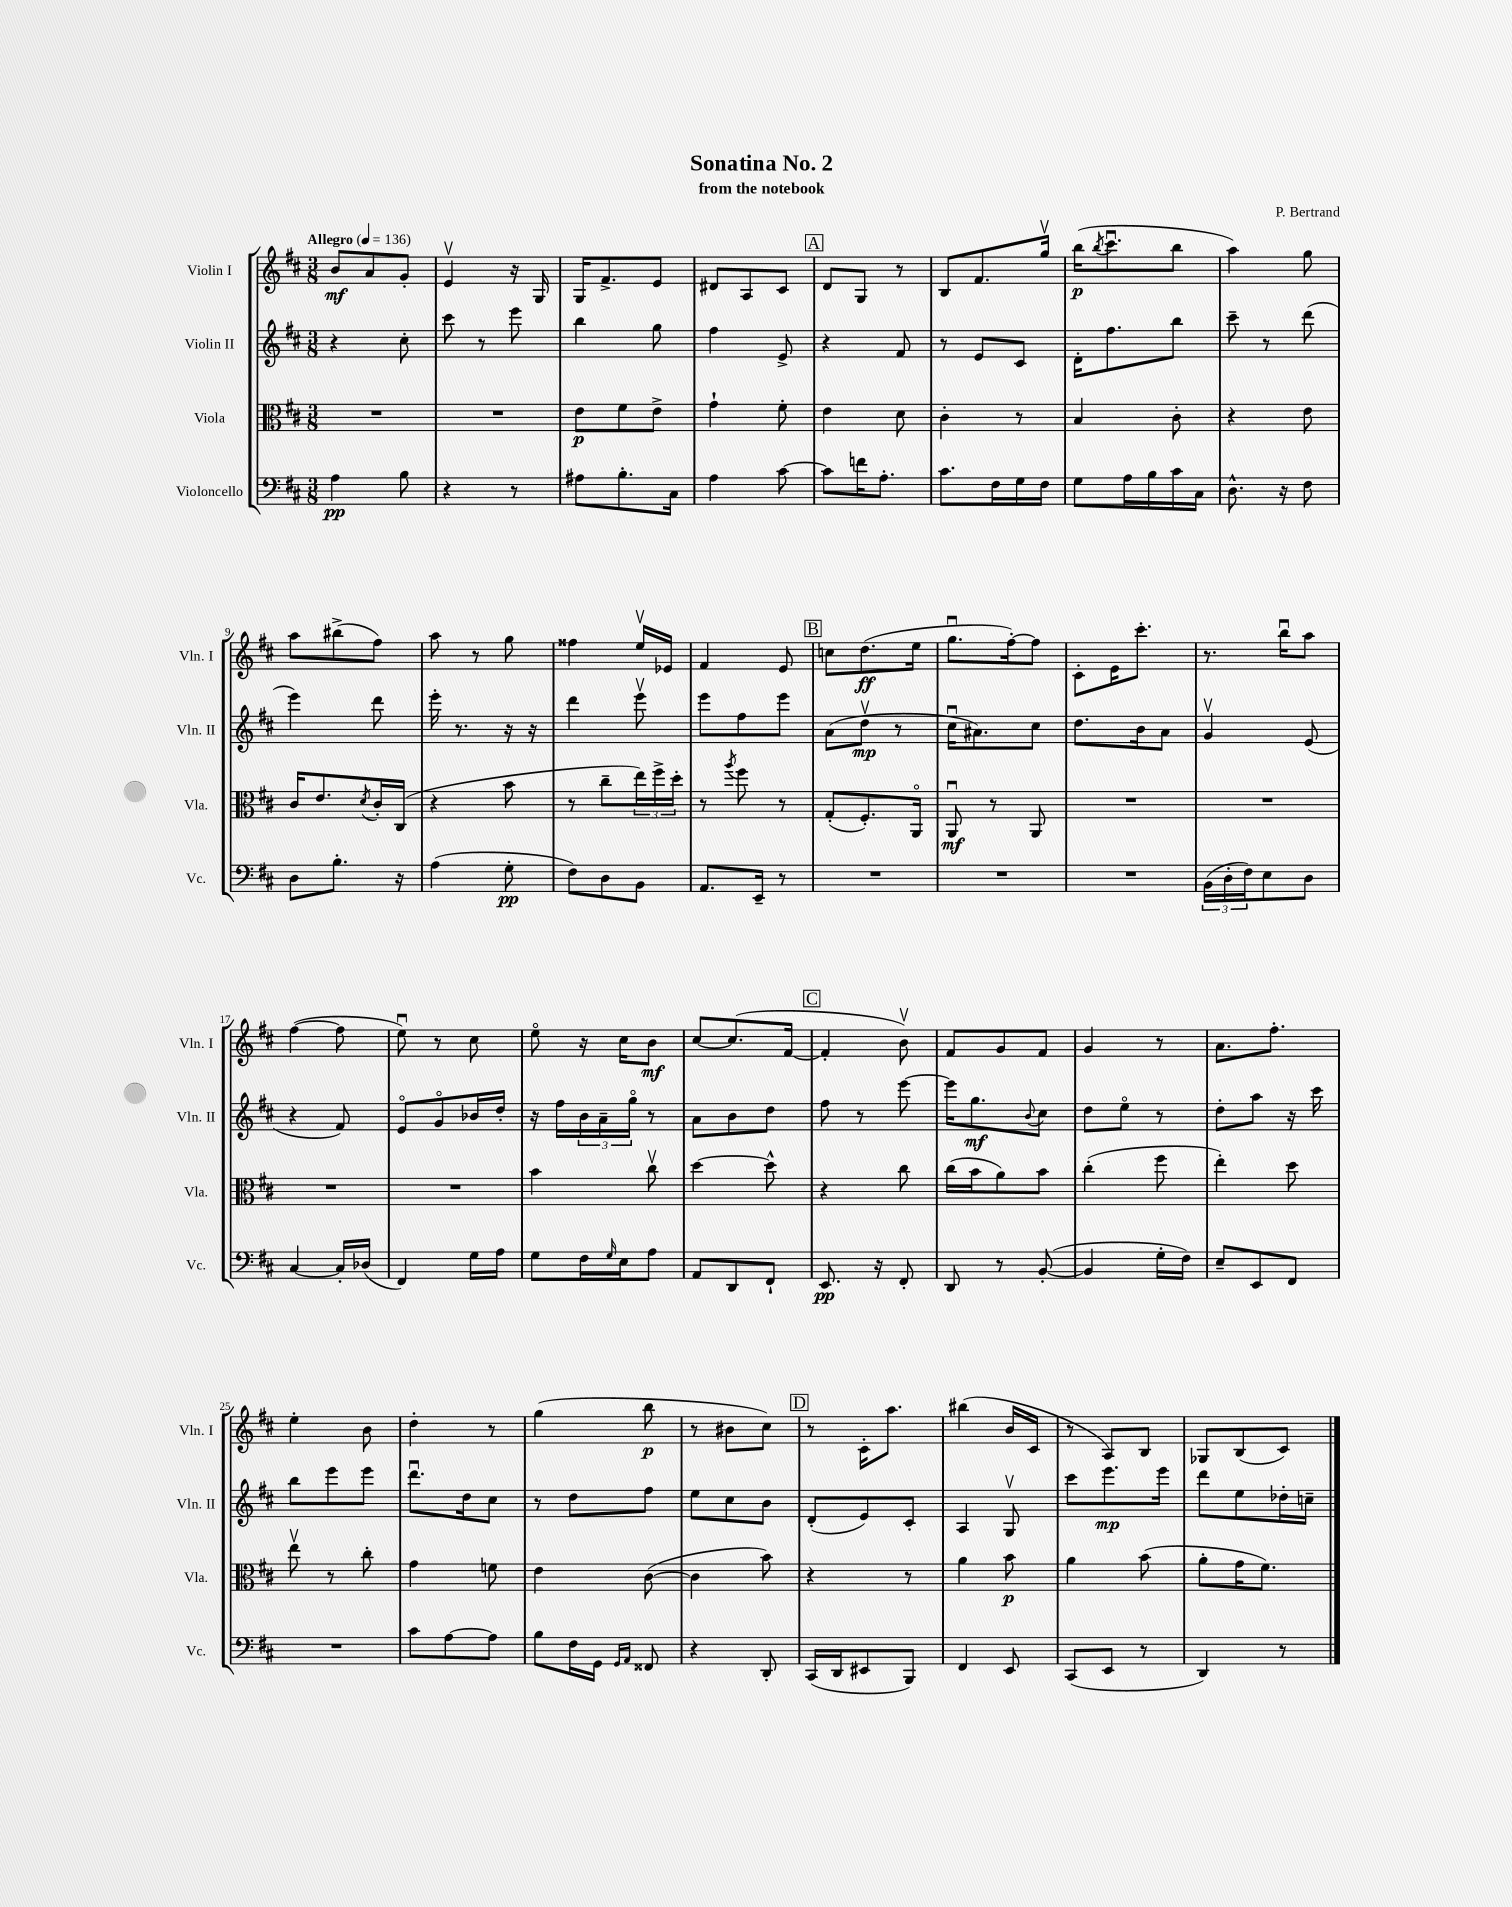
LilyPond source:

\header { title = "Sonatina No. 2" composer = "P. Bertrand" subtitle = "from the notebook" }
<<
\new StaffGroup <<
\new Staff = "s0" \with { instrumentName = "Violin I" shortInstrumentName = "Vln. I" } {
    \clef treble \key d \major \numericTimeSignature \time 3/8 \tempo "Allegro" 4 = 136
    b'8\mf a'8 g'8-. |
    e'4\upbow r16 g16 |
    g16 fis'8.-> e'8 |
    dis'8 a8 cis'8 |
    \mark \markup { \box "A" } d'8 g8 r8 |
    b8 fis'8. g''16\upbow |
    b''16\p( \acciaccatura { b''8 } cis'''8.\downbow b''8 |
    a''4) g''8 |
    a''8 bis''8->( fis''8) |
    a''8 r8 g''8 |
    fisis''4 e''16\upbow ees'16 |
    fis'4 e'8 |
    \mark \markup { \box "B" } c''8 d''8.\ff( e''16 |
    g''8.\downbow fis''16~-.) fis''8 |
    cis'8-. e'16 cis'''8.-. |
    r8. b''16\downbow a''8 |
    fis''4~( fis''8 |
    e''8\downbow) r8 cis''8 |
    e''8\flageolet r16 cis''16 b'8\mf |
    cis''8~ cis''8.( fis'16~ |
    \mark \markup { \box "C" } fis'4-. b'8\upbow) |
    fis'8 g'8 fis'8 |
    g'4 r8 |
    a'8. fis''8.-. |
    e''4-. b'8 |
    d''4-. r8 |
    g''4( b''8\p |
    r8 bis'8 cis''8) |
    \mark \markup { \box "D" } r8 cis'16-. a''8. |
    bis''4( b'16 cis'16 |
    r8 a8) b8 |
    ges8 b8( cis'8) \bar "|." |
}
\new Staff = "s1" \with { instrumentName = "Violin II" shortInstrumentName = "Vln. II" } {
    \clef treble \key d \major \numericTimeSignature \time 3/8
    r4 cis''8-. |
    cis'''8 r8 e'''8 |
    b''4 g''8 |
    fis''4 e'8-> |
    \mark \markup { \box "A" } r4 fis'8 |
    r8 e'8 cis'8 |
    d'16-. fis''8. b''8 |
    cis'''8-- r8 d'''8( |
    e'''4) d'''8 |
    e'''16-. r8. r16 r16 |
    d'''4 e'''8\upbow |
    e'''8 fis''8 e'''8 |
    \mark \markup { \box "B" } a'8( d''8\upbow\mp r8 |
    cis''16\downbow ais'8.) cis''8 |
    d''8. b'16 a'8 |
    g'4\upbow e'8( |
    r4 fis'8) |
    e'8\flageolet g'8\flageolet bes'16 d''16-. |
    r16 fis''16 \tuplet 3/2 { b'16 a'16-- g''16\flageolet } r8 |
    a'8 b'8 d''8 |
    \mark \markup { \box "C" } fis''8 r8 e'''8~ |
    e'''16 g''8.\mf \appoggiatura { b'8 } cis''8 |
    d''8 e''8\flageolet r8 |
    d''8-. a''8 r16 cis'''16 |
    b''8 e'''8 e'''8 |
    d'''8.\downbow d''16 cis''8 |
    r8 d''8 fis''8 |
    e''8 cis''8 b'8 |
    \mark \markup { \box "D" } d'8-.( e'8) cis'8-. |
    a4 g8\upbow |
    cis'''8 e'''8.\mp e'''16 |
    d'''8 e''8 des''16-. c''16-- \bar "|." |
}
\new Staff = "s2" \with { instrumentName = "Viola" shortInstrumentName = "Vla." } {
    \clef alto \key d \major \numericTimeSignature \time 3/8
    R4. |
    R4. |
    e'8\p fis'8 e'8-> |
    g'4-! fis'8-. |
    \mark \markup { \box "A" } e'4 d'8 |
    cis'4-. r8 |
    b4 cis'8-. |
    r4 e'8 |
    cis'16 e'8. \acciaccatura { d'8 } cis'16-. cis16( |
    r4 b'8 |
    r8 cis''8-- \tuplet 3/2 { e''16) fis''16-> d''16-. } |
    r8 \acciaccatura { a''8 } fis''8 r8 |
    \mark \markup { \box "B" } g8-.( fis8.-.) a,16\flageolet |
    a,8\downbow\mf r8 a,8 |
    R4. |
    R4. |
    R4. |
    R4. |
    b'4 cis''8\upbow |
    d''4~ d''8-^ |
    \mark \markup { \box "C" } r4 cis''8 |
    cis''16( b'16 a'8) b'8 |
    cis''4-.( fis''8 |
    e''4-.) d''8 |
    e''8\upbow r8 cis''8-. |
    g'4 f'8 |
    e'4 cis'8~( |
    cis'4 b'8) |
    \mark \markup { \box "D" } r4 r8 |
    a'4 b'8\p |
    a'4 b'8( |
    a'8-. g'16 fis'8.) \bar "|." |
}
\new Staff = "s3" \with { instrumentName = "Violoncello" shortInstrumentName = "Vc." } {
    \clef bass \key d \major \numericTimeSignature \time 3/8
    a4\pp b8 |
    r4 r8 |
    ais8 b8.-. cis16 |
    a4 cis'8~ |
    \mark \markup { \box "A" } cis'8 f'16 a8.-. |
    cis'8. fis16 g16 fis16 |
    g8 a16 b16 cis'16 cis16 |
    d8.-^ r16 fis8 |
    d8 b8.-. r16 |
    a4( g8-.\pp |
    fis8) d8 b,8 |
    a,8. e,16-- r8 |
    \mark \markup { \box "B" } R4. |
    R4. |
    R4. |
    \tuplet 3/2 { b,16( d16-. fis16) } e8 d8 |
    cis4~ cis16-. des16( |
    fis,4) g16 a16 |
    g8 fis16 \grace { g16 } e16 a8 |
    a,8 d,8 fis,8-! |
    \mark \markup { \box "C" } e,8.\pp r16 fis,8-. |
    d,8 r8 b,8~-.( |
    b,4 g16-. fis16) |
    e8-- e,8 fis,8 |
    R4. |
    cis'8 a8~ a8 |
    b8 fis16 g,16 \grace { g,16 a,16 } fisis,8 |
    r4 d,8-. |
    \mark \markup { \box "D" } cis,16( d,16 eis,8 b,,8) |
    fis,4 e,8 |
    cis,8( e,8 r8 |
    d,4) r8 \bar "|." |
}
>>
>>
